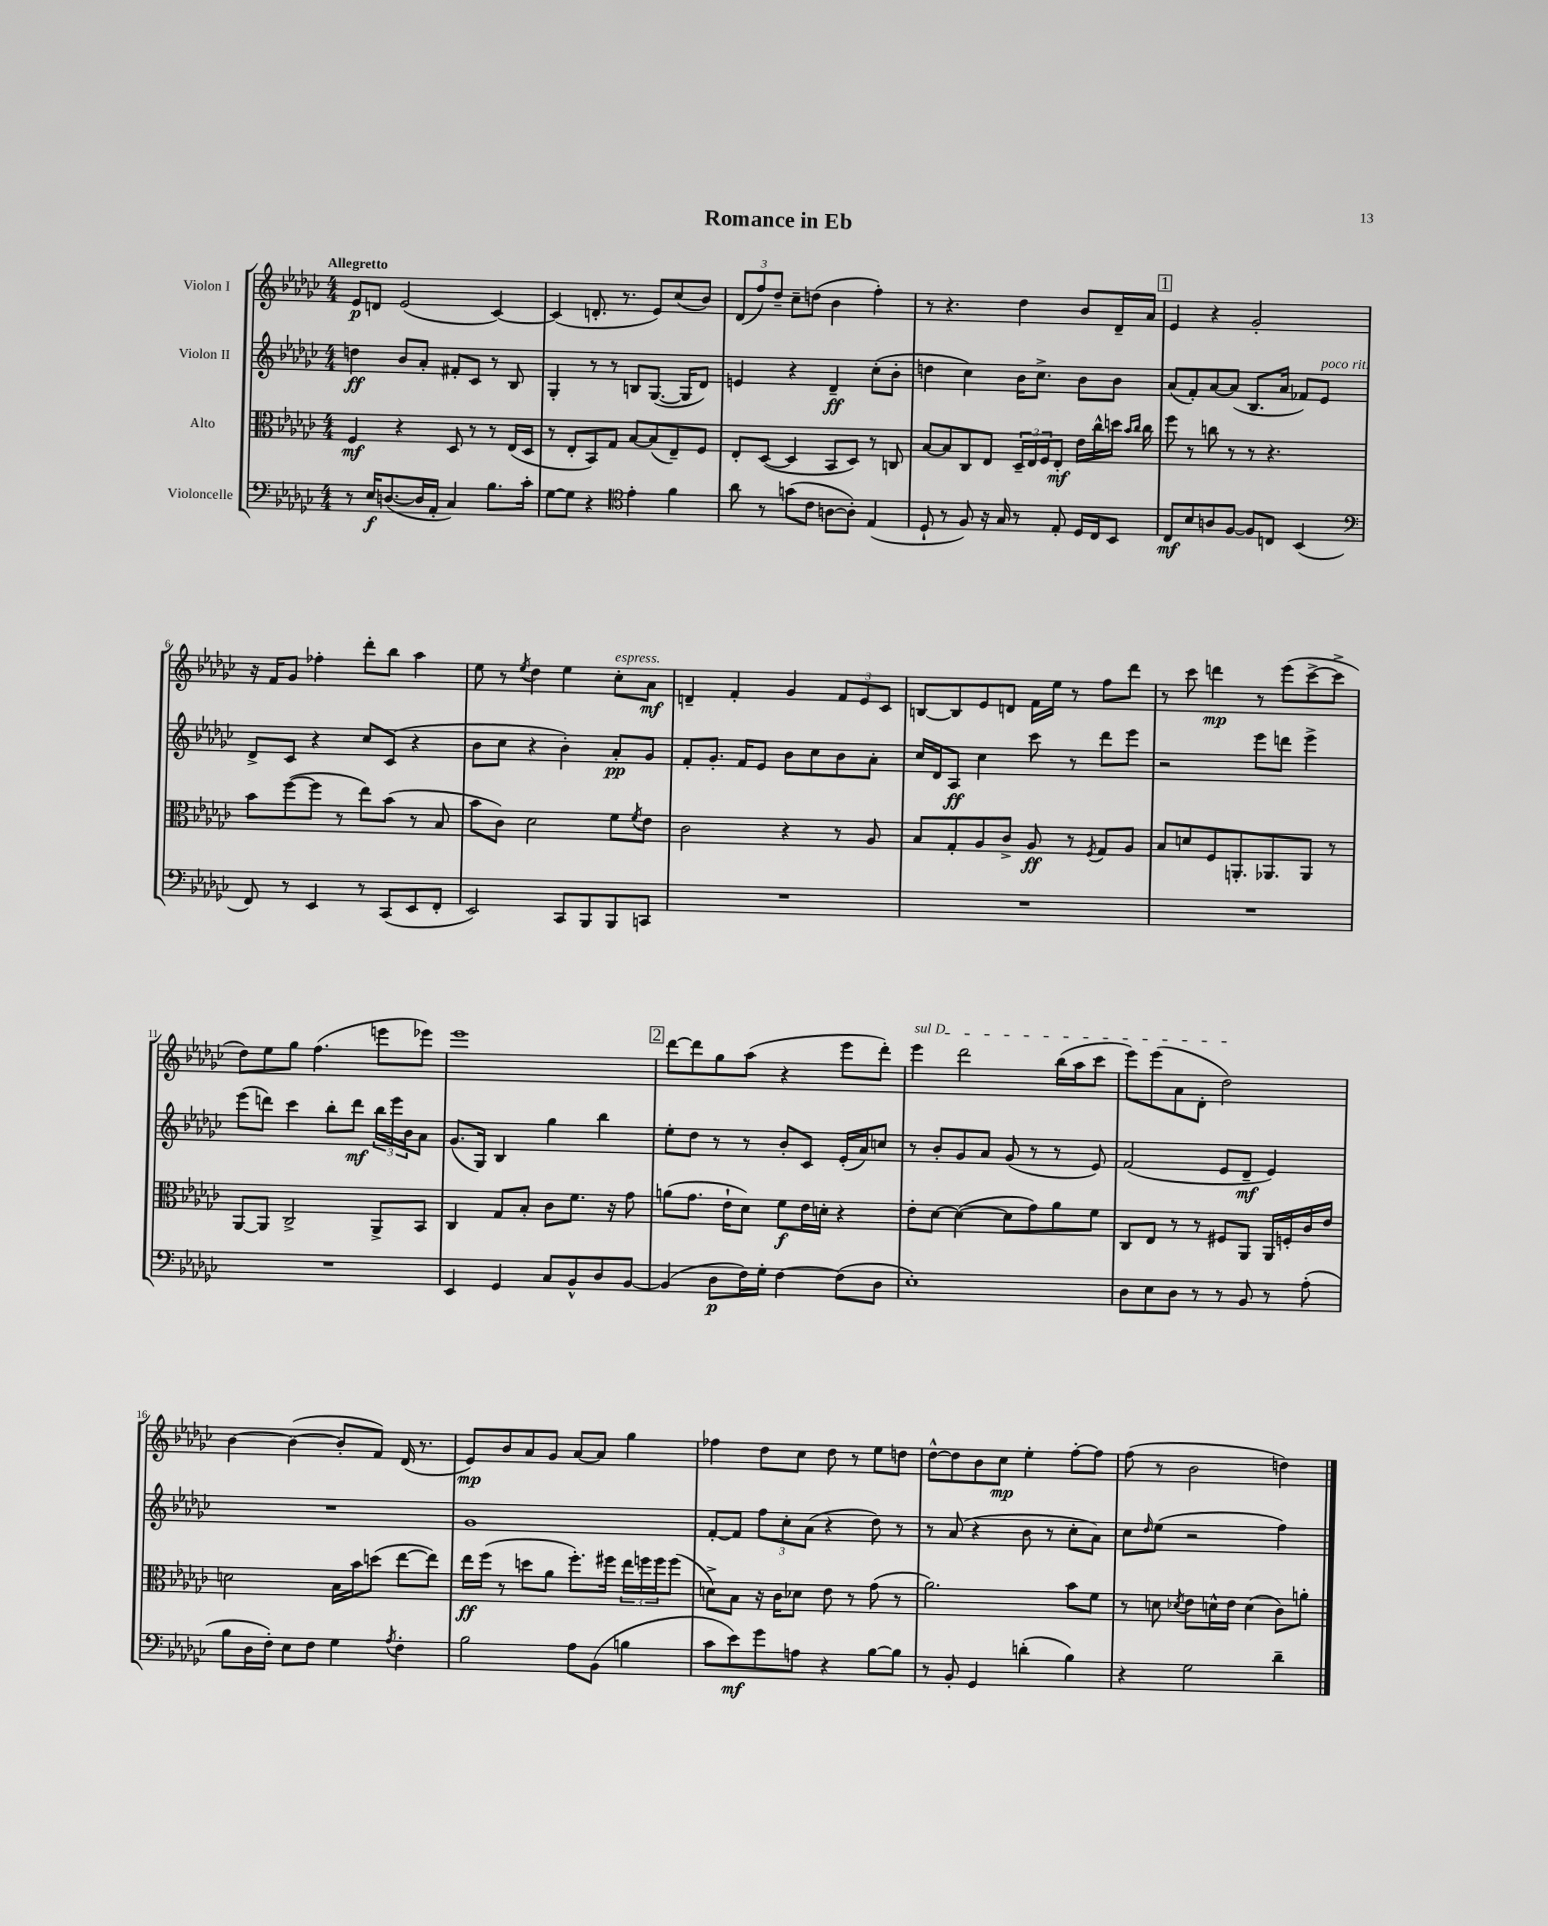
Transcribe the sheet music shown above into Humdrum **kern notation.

**kern	**kern	**kern	**kern
*staff4	*staff3	*staff2	*staff1
*clefF4	*clefC3	*clefG2	*clefG2
*k[b-e-a-d-g-c-]	*k[b-e-a-d-g-c-]	*k[b-e-a-d-g-c-]	*k[b-e-a-d-g-c-]
*M4/4	*M4/4	*M4/4	*M4/4
8r	4F/	4dd\	8e-/L
16E-/LK	.	.	8d/J
([8.D/	.	.	.
.	4r	8b-/L	(2e-/
16D/]L	.	8a-'/J	.
16AA-'/JJ	.	.	.
4C-/)	8D-/	8f#'/L	.
.	8r	8c-/J	.
8.B-\L	8r	8r	[4c-/)
.	(16E-/LL	8B-/	.
16c-'\Jk	16D-/JJ	.	.
=	=	=	=
[8G-\L	8r	4G-'/	(4c-/]
8G-\]J	8E-'/L	.	.
4r	8BB-/)	8r	8.d'/
.	8G-/J	8r	.
.	.	.	8.r
*clefC4	*	*	*
4e-'\	[8B-/L	8B/L	.
.	(8B-/]	([8.G-/J	8e-/L)
4f\	8E-~/)	.	(8cc-/
.	.	16G-/]LK	.
.	8F/J	8d-/J)	8b-/J)
=	=	=	=
8a-\	8E-'/L	4e/	(12d-/L
.	.	.	12ff/)
8r	([8D-/J	.	.
.	.	.	12dd-~/J
(8g\L	4D-/]	4r	8cc-~\L
8c-\J	.	.	(8dd\J
[8A\L	8BB-/L	4d-~/	4b-\
8A'\]J)	8D-/J)	.	.
(4E-/	8r	(8cc-'\L	4ff'\)
.	8C/	8b-'\J	.
=	=	=	=
8D-`/	[8B-/L	4dd\	8r
8r	8B-/]	.	4.r
8F/)	8C-/	4cc-\)	.
16r	8E-/J	.	.
16G-/	.	.	.
8r	24D-~/LL	16b-\LK	4dd-\
.	24E-/	.	.
.	.	8.cc-^\J	.
.	24F/J	.	.
8E-'/	8E-'/J	.	.
16D-/LL	16e-\LL	8b-\L	8b-/L
16C-/J	16cc-^^\	.	.
8BB-/J	16dd\JJ	8b-\J	16d-~/L
.	16qqb-/LL	.	.
.	16qqcc-/JJ	.	.
.	16cc-\	.	16a-/JJ
=	=	=	=
8C-/L	8ff\	(8a-/L	4e-/
8B-/	8r	8f'/)	.
8A/	8cc\	[8a-/	4r
[8F/J	8r	(8a-/]J	.
8F/]L	8r	8.B-/L	2g-'/
8C/J	4.r	.	.
.	.	16a-/Jk	.
(4BB-/	.	8f-/L)	.
.	.	8e-/J	.
=	=	=	=
*clefF4	*	*	*
8FF/)	8b-\L	8d-^/L	16r
.	.	.	16f/LK
8r	([8ff\	8c-/J	8g-/J
4EE-/	8ff\]J	4r	4ff-'\
.	8r	.	.
8r	8ee-\L)	8cc-/L	8ddd-'\L
(8CC-/L	(8b-\J	(8c-/J	8bb-\J
8EE-/	8r	4r	4aa-\
8FF'/J	8B-/	.	.
=	=	=	=
2EE-/)	8b-\L	8b-\L	8ee-\
.	8c-\J)	8cc-\J	8r
.	.	.	8qee-/
.	2d-\	4r	4dd-\
8CC-/L	.	4b-'\)	4ee-\
8BBB-/	.	.	.
8BBB-/	8f\L	8a-'/L	8cc-'\L
.	8qf/	.	.
8CC/J	8e-\J	8g-/J	8a-\J
=	=	=	=
1r	2c-\	8f'/L	4d~/
.	.	8.g-'/J	.
.	.	.	4f'/
.	.	16f/LK	.
.	.	8e-/J	.
.	4r	8b-\L	4g-/
.	.	8cc-\	.
.	8r	8b-\	12f/L
.	.	.	12e-/
.	8A-/	8a-'\J	.
.	.	.	12c-/J
=	=	=	=
1r	8B-/L	16cc-/LL	[8B/L
.	.	16d-/J	.
.	8G-'/	8A-/J	8B/]
.	8A-/	4cc-\	8e-/
.	8c-^/J	.	8d/J
.	8A-/	8ccc-\	16f\LL
.	.	.	16ee-\JJ
.	8r	8r	8r
.	8qF/	.	.
.	8G-/L	8ddd-\L	8ff\L
.	8A-/J	8eee-\J	8ddd-\J
=	=	=	=
1r	8B-/L	2r	8r
.	8d/	.	8ccc-\
.	8F/	.	4ddd\
.	8.AA'/	.	.
.	.	8eee-\L	8r
.	8.AA-/	.	.
.	.	8ddd\J	(8eee-\L
.	8AA-/J	4eee-^\	[8ccc-^\
.	8r	.	8ccc-^\]J
=	=	=	=
1r	[8AA-/L	(8eee-\L	8dd-\L)
.	8AA-/]J	8ddd\J)	8ee-\
.	2C-^/	4ccc-\	8gg-\J
.	.	.	(4.ff\
.	.	8bb-'\L	.
.	.	8ddd\J	.
.	8AA-^/L	24bb-\LL	8eee\L
.	.	24eee-\	.
.	.	24b-\J	.
.	8BB-/J	8a-\J	8eee-\J)
=	=	=	=
4EE-/	4C-/	(8.g-/L	1eee-
.	.	16G-/Jk)	.
4GG-/	8G-/L	4B-/	.
.	8B-'/J	.	.
8C-/L	8c-\L	4gg-\	.
8BB-^^/	8.f\J	.	.
8D-/	.	4bb-\	.
.	16r	.	.
[8BB-/J	8g-\	.	.
=	=	=	=
(4BB-/]	(8a\L	8ee-'\L	[8ddd-\L
.	8.g-\J	8dd-\J	8ddd-\]
8D-\L	.	8r	8gg-\
.	16e-`\LK	.	.
16F\L)	8d-\J)	8r	(8aa-\J
16G-'\JJ	.	.	.
[4F\	8f\L	8b-'/L	4r
.	16e-\L	8c-/J	.
.	16d'\JJ	.	.
(8F\]L	4r	(16e-'/LL	8eee-\L
.	.	16a-/J)	.
8D-\J	.	8cc/J	8ddd-'\J)
=	=	=	=
1E-')	8e-'\L	8r	4eee-\
.	[8d-\J	8b-'/L	.
.	(4d-\_	8g-/	2ddd-\
.	.	8a-/J	.
.	8d-\]L	(8g-/	.
.	8g-\)	8r	.
.	8a-\	8r	(16bb-\LL
.	.	.	16aa-\J
.	8f\J	8e-/)	8ccc-\J
=	=	=	=
8D-\L	8C-/L	(2f/	8eee-\L)
8E-\	8E-/J	.	(8eee-\
8D-\J	8r	.	8a-\
8r	8r	.	8d-'\J
8r	8F#/L	8e-/L	2dd-\)
8BB-/	8AA-/J	8d-~/J	.
8r	16AA-/LL	4e-/)	.
.	16F'/	.	.
(8A-'\	16c-/	.	.
.	16e-/JJ	.	.
=	=	=	=
8B-\L	2d\	1r	[4b-\
16D-\L	.	.	.
16F'\JJ)	.	.	.
8E-\L	.	.	(4b-\_
8F\J	.	.	.
4G-\	16B-\LL	.	8b-'/]L
.	16b-\J	.	.
.	(8dd\J	.	8f/J)
8qA-/	.	.	.
4F'\	[8ee-\L	.	(16d-/
.	.	.	8.r
.	8ee-\]J)	.	.
=	=	=	=
2B-\	16ee-\LL	1g-	8e-/L)
.	(16ff\JJ	.	.
.	8r	.	8b-/
.	8dd\L	.	8a-/
.	8a-\J	.	8g-/J
8A-\L	8.ff'\L)	.	[8a-/L
(8BB-\J	.	.	8a-/]J
.	16ff#\Jk	.	.
4B\	24ee-\LL	.	4gg-\
.	24ff\	.	.
.	24ff\J	.	.
.	(8ff\J	.	.
=	=	=	=
8c-\L	8d^\L)	[8f'/L	4ff-\
8e-\)	8B-\J	8f/]J	.
8g-\	16r	12ff\L	8dd-\L
.	16c-\LK	.	.
.	.	12cc-'\	.
8A\J	8d-\J	.	8cc-\J
.	.	(12a-\J	.
4r	8e-\	4r	8dd-\
.	8r	.	8r
[8B-\L	(8g-\	8dd-\)	8ee-\L
8B-\]J	8r	8r	8dd\J
=	=	=	=
8r	2.a-\)	8r	[8dd-^^\L
8BB-'/	.	(8a-/	8dd-\]
4GG-/	.	4r	8b-\
.	.	.	8cc-\J
(4d'\	.	8b-\	4ee-'\
.	.	8r	.
4B-\)	8b-\L	8cc-'\L	[8ff'\L
.	8f\J	8a-\J)	8ff\]J
=	=	=	=
4r	8r	8cc-\L	(8ff\
.	.	16qqdd-/	.
.	8d\	(8ee-\J	8r
.	8qd-/	.	.
2G-\	8e-\L	2r	2b-\
.	16d^^\L	.	.
.	16e-\JJ	.	.
.	(4d\	.	.
4d-~\	8c-\L)	4ff\)	4dd\)
.	8a'\J	.	.
==	==	==	==
*-	*-	*-	*-
